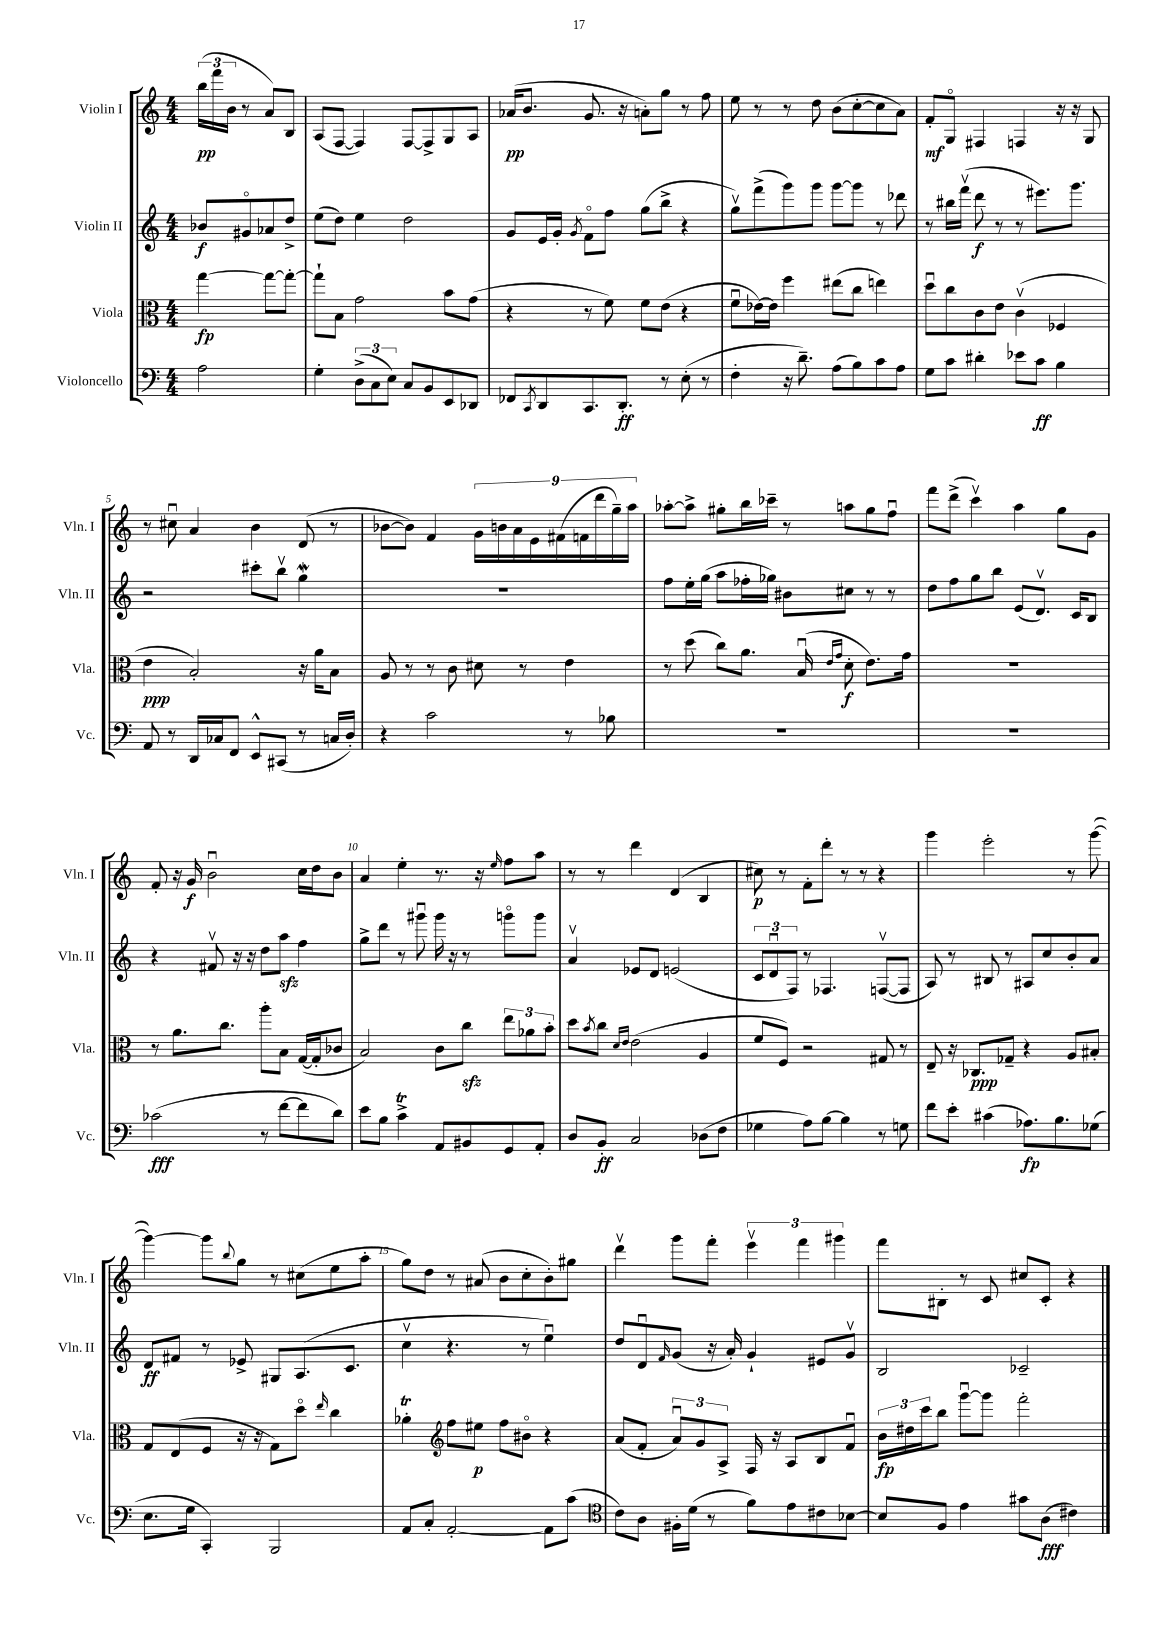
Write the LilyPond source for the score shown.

<<
\new StaffGroup <<
\new Staff = "s0" \with { instrumentName = "Violin I" shortInstrumentName = "Vln. I" } {
    \clef treble \key c \major \numericTimeSignature \time 4/4 \partial 2
    \tuplet 3/2 { b''16\pp( f'''16 b'16 } r8 a'8) b8 |
    a8( f8~ f4) f8~ f8-> g8 a8 |
    aes'16\pp( b'8. g'8. r16 a'8-.) g''8 r8 f''8 |
    e''8 r8 r8 d''8 b'8( c''8~-. c''8 a'8) |
    f'8-.\mf g8\flageolet fis4 f4 r16 r16 g8 |
    r8 cis''8\downbow a'4 b'4 d'8( r8 |
    bes'8~ bes'8) f'4 \tuplet 9/8 { g'16 b'16 a'16 e'16 fis'16( f'16 d'''16 g''16--) a''16 } |
    aes''8~-. aes''8-> gis''8-. b''16 ces'''16-- r8 a''8 gis''8 f''8\downbow |
    f'''8 d'''8->( c'''4\upbow) a''4 g''8 g'8 |
    f'8-. r16 g'16\f b'2\downbow c''16 d''16 b'8 |
    a'4 e''4-. r8. r16 \grace { e''16 } f''8 a''8 |
    r8 r8 d'''4 d'4( b4 |
    cis''8\p) r8 f'8-. d'''8-. r8 r8 r4 |
    g'''4 e'''2-. r8 g'''8~( |
    g'''4~) g'''8 \appoggiatura { b''8 } g''8 r8 cis''8( e''8 a''8-. |
    g''8) d''8 r8 ais'8( b'8 c''8-. b'8-.) gis''8 |
    d'''4\upbow g'''8 f'''8-. \tuplet 3/2 { e'''4\upbow f'''4 gis'''4 } |
    f'''8 bis8-. r8 c'8 cis''8 c'8-. r4 \bar "|." |
}
\new Staff = "s1" \with { instrumentName = "Violin II" shortInstrumentName = "Vln. II" } {
    \clef treble \key c \major \numericTimeSignature \time 4/4 \partial 2
    bes'8\f gis'8\flageolet aes'8 d''8-> |
    e''8( d''8) e''4 d''2 |
    g'8 e'16 g'16-. \acciaccatura { g'8 } f'8\flageolet f''8 g''8( b''8-> r4 |
    g''8\upbow) f'''8->( g'''8) g'''8 g'''8~ g'''8 r8 des'''8 |
    r8 bis''16 f'''16\upbow( d'''8\f r8 r8 eis'''8.) g'''8. |
    r2 cis'''8-. b''8\upbow g''4\mordent |
    R1 |
    f''8 e''16-. g''16( a''8 fes''16-. ges''16) bis'8 cis''8 r8 r8 |
    d''8 f''8 g''8 b''8 e'8( d'8.\upbow) c'16 b8 |
    r4 fis'8\upbow r16 r16 d''8 a''8\sfz f''4 |
    g''8-> d'''8 r8 gis'''8\downbow gis'''16 r16 r8 g'''8\flageolet g'''8 |
    a'4\upbow ees'8 d'8 e'2( |
    \tuplet 3/2 { c'8 d'8\downbow f8) } r8 fes4. f8~\upbow( f8 |
    a8) r8 bis8 r8 ais8 c''8 b'8-. a'8 |
    d'8\ff fis'8 r8 ees'8-> gis8 a8.( c'8. |
    c''4\upbow r4. r8 e''4\downbow) |
    d''8 d'8\downbow \grace { f'16 } g'8( r16 a'16-.) g'4-! eis'8 g'8\upbow |
    b2 ces'2-- \bar "|." |
}
\new Staff = "s2" \with { instrumentName = "Viola" shortInstrumentName = "Vla." } {
    \clef alto \key c \major \numericTimeSignature \time 4/4 \partial 2
    g''4~\fp g''8~ g''8~-. |
    g''8-! b8 g'2 b'8 g'8( |
    r4 r8 f'8) f'8 e'8( r4 |
    f'8\downbow ees'16~) ees'16 f''4 eis''8( c''8 e''4) |
    d''8\downbow c''8 c'8 e'8 c'4\upbow( fes4 |
    e'4\ppp b2-.) r16 a'16 b8 |
    a8 r8 r8 c'8 dis'8 r8 e'4 |
    r8 d''8( c''8) a'8. b16\downbow( \grace { e'16 g'16 } d'8-.\f e'8.) g'16 |
    R1 |
    r8 a'8. c''8. a''8-. b8 g16~( g16-. ces'8 |
    b2) c'8 c''8\sfz \tuplet 3/2 { e''8 aes'8 b'8-. } |
    d''8 \acciaccatura { b'8 } c''8 \grace { d'16 e'16 } e'2( a4 |
    f'8 f8) r2 gis8 r8 |
    e8-- r16 ces8.\ppp ges8-- r4 a8 bis8-. |
    g8 e8( f8 r16 r16 g8) d''8\flageolet \grace { e''16 } c''4 |
    aes'4-.\trill \clef treble f''8 eis''8\p f''8 bis'8\flageolet r4 |
    a'8( f'8-. \tuplet 3/2 { a'8\downbow) g'8 a8-> } f16 r16 a8 b8 f'8\downbow |
    \tuplet 3/2 { b'16\fp dis''16 c'''16 } b''8 g'''8~\downbow g'''8 f'''2-. \bar "|." |
}
\new Staff = "s3" \with { instrumentName = "Violoncello" shortInstrumentName = "Vc." } {
    \clef bass \key c \major \numericTimeSignature \time 4/4 \partial 2
    a2 |
    g4-. \tuplet 3/2 { d8->( c8 e8) } c8 b,8 e,8 des,8 |
    fes,8 \acciaccatura { c,8 } d,8 c,8. d,8.-.\ff r8 e8-.( r8 |
    f4-. r16 d'8.--) a8( b8) c'8 a8 |
    g8 c'8 dis'4-. ees'8 c'8\ff b4 |
    a,8 r8 d,16 ces16 f,8 e,8-^ cis,8( r8 c16 d16-.) |
    r4 c'2 r8 bes8 |
    R1 |
    R1 |
    ces'2\fff( r8 f'8~ f'8 d'8) |
    e'8 b8 c'4->\trill a,8 bis,8 g,8 a,8-. |
    d8 b,8-.\ff c2 des8( f8 |
    ges4 a8) b8~ b4 r8 g8 |
    f'8 e'8-. cis'4( aes8.\fp) b8. ges8( |
    e8. g16 c,4-.) b,,2 |
    a,8 c8-. a,2~-. a,8 c'8( |
    \clef tenor c'8) a8 fis16-. d'16( r8 f'8) e'8 cis'8 bes8~ |
    bes8 f8 e'4 gis'8 a8\fff( cis'4) \bar "|." |
}
>>
>>
\layout { \context { \Score \override BarNumber.break-visibility = ##(#f #t #t) barNumberVisibility = #(every-nth-bar-number-visible 5) } }
